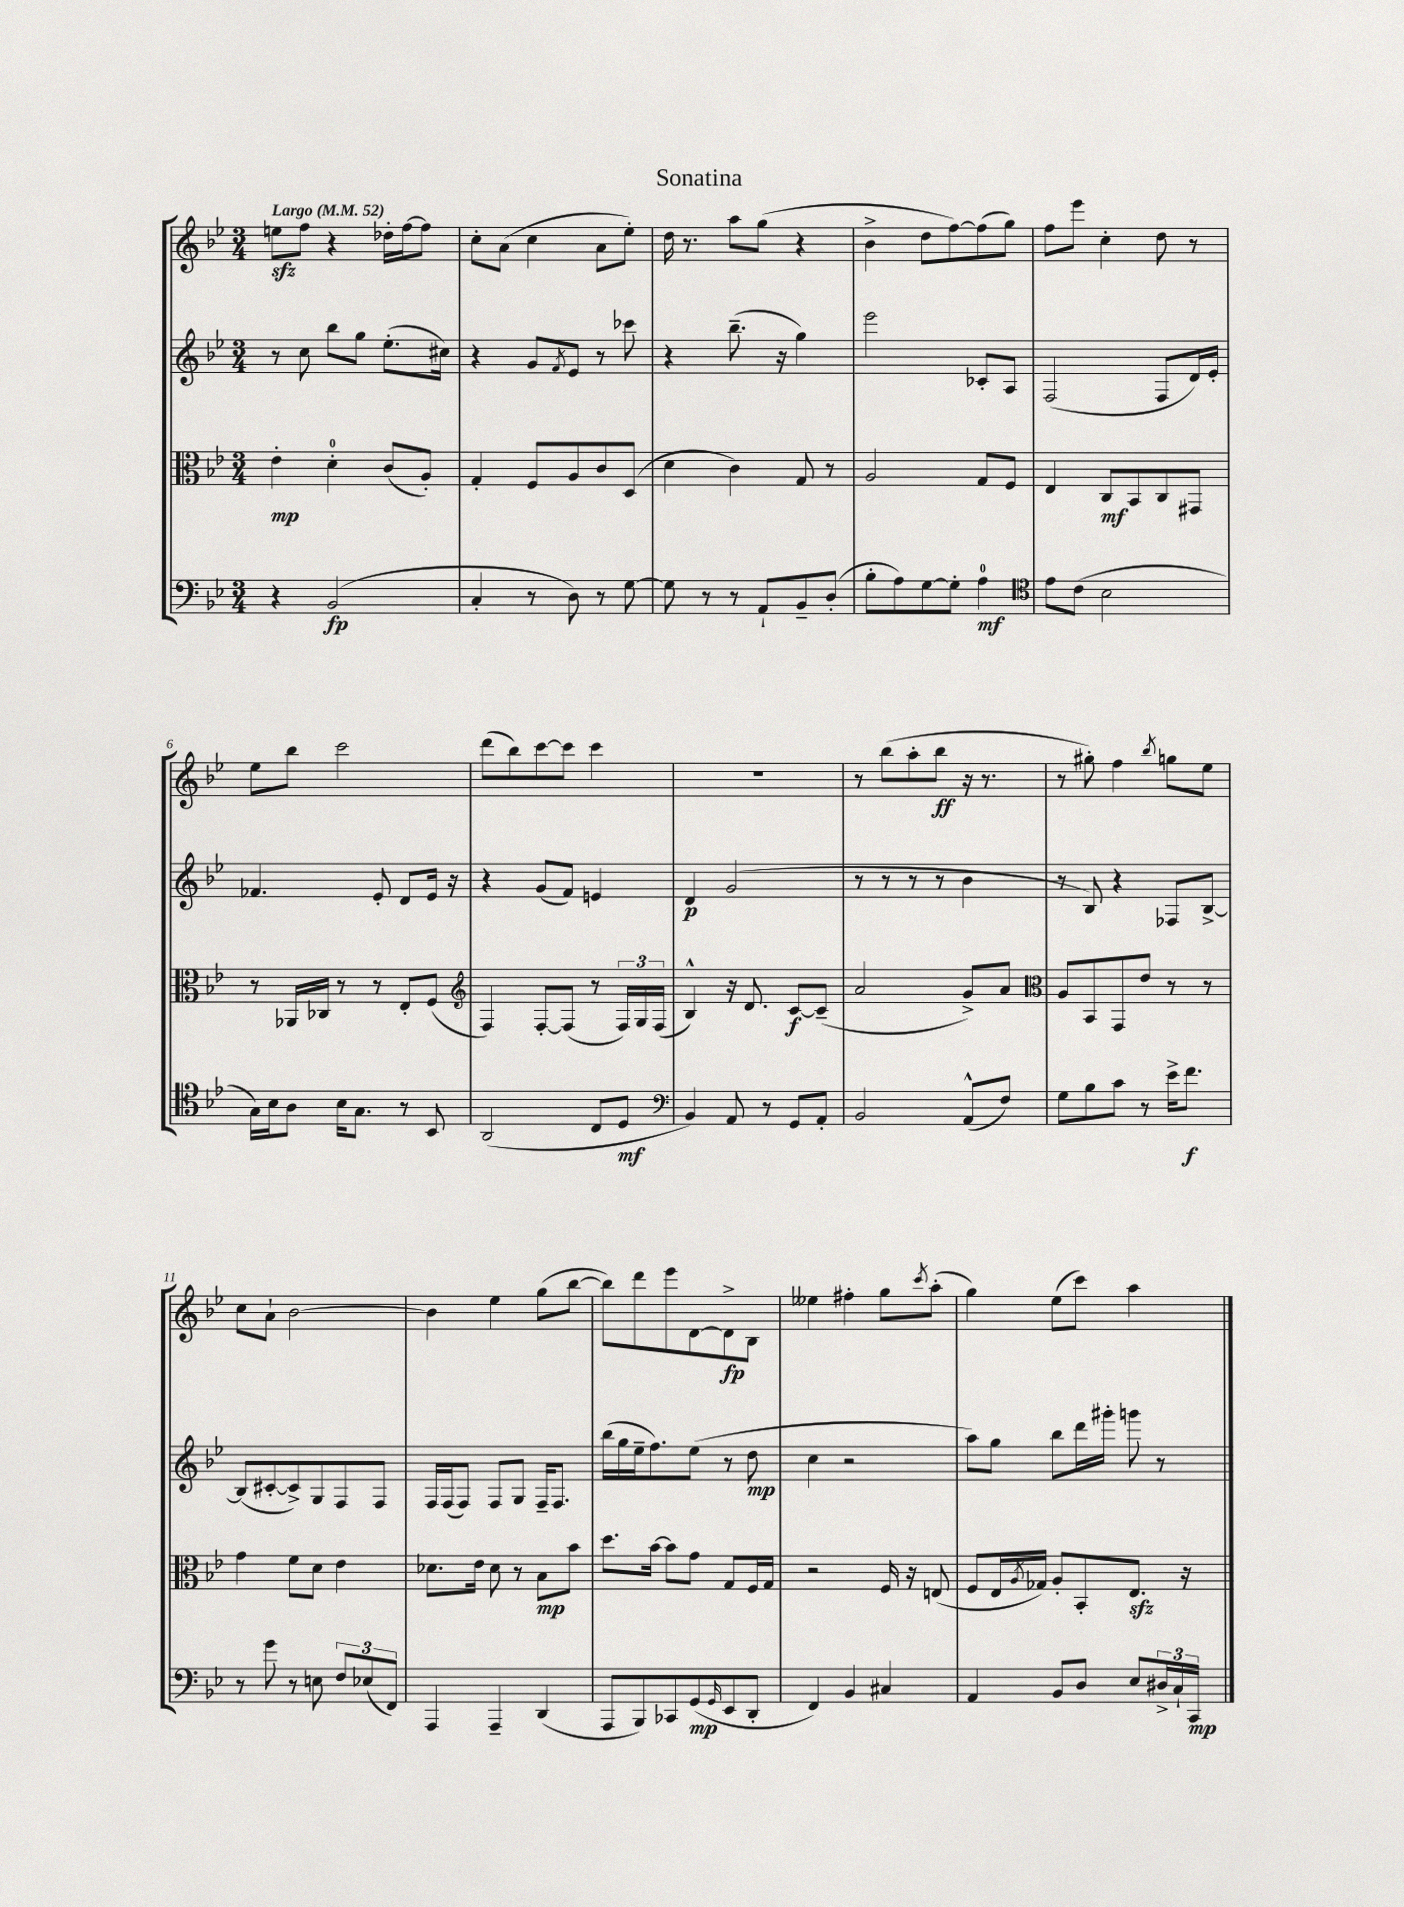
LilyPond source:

\header { title = "Sonatina" }
<<
\new StaffGroup <<
\new Staff = "s0" {
    \clef treble \key bes \major \numericTimeSignature \time 3/4 \tempo "Largo" 4 = 52
    e''8\sfz f''8 r4 des''16-. f''16~ f''8 |
    c''8-. a'8( c''4 a'8 ees''8-.) |
    d''16 r8. a''8 g''8( r4 |
    bes'4-> d''8 f''8~) f''8( g''8) |
    f''8 ees'''8 c''4-. d''8 r8 |
    ees''8 bes''8 c'''2 |
    d'''8( bes''8) c'''8~ c'''8 c'''4 |
    R2. |
    r8 bes''8( a''8-. bes''8\ff r16 r8. |
    r8 gis''8-.) f''4 \acciaccatura { bes''8 } g''8 ees''8 |
    c''8 a'8-! bes'2~ |
    bes'4 ees''4 g''8( bes''8~ |
    bes''8) d'''8 ees'''8 d'8~ d'8->\fp bes8 |
    eeses''4 fis''4-. g''8 \acciaccatura { c'''8 } a''8-.( |
    g''4) ees''8( c'''8) a''4 \bar "|." |
}
\new Staff = "s1" {
    \clef treble \key bes \major \numericTimeSignature \time 3/4
    r8 c''8 bes''8 g''8 ees''8.-.( cis''16) |
    r4 g'8 \acciaccatura { f'8 } ees'8 r8 ces'''8 |
    r4 bes''8.--( r16 g''4) |
    ees'''2 ces'8-. a8 |
    f2( f8 d'16) ees'16-. |
    fes'4. ees'8-. d'8 ees'16 r16 |
    r4 g'8( f'8) e'4 |
    d'4\p g'2( |
    r8 r8 r8 r8 bes'4 |
    r8 bes8) r4 fes8 bes8~-> |
    bes8( cis'8~-. cis'8->) g8 f8 f8 |
    f16 f16( f8) f8 g8 f16-- f8. |
    bes''16( g''16 ees''16-- f''8.) ees''8( r8 d''8\mp |
    c''4 r2 |
    a''8) g''8 bes''8 d'''16 gis'''16-. g'''8 r8 \bar "|." |
}
\new Staff = "s2" {
    \clef alto \key bes \major \numericTimeSignature \time 3/4
    ees'4-.\mp d'4-0-. c'8( a8-.) |
    g4-. f8 a8 c'8 d8( |
    d'4 c'4) g8 r8 |
    a2 g8 f8 |
    ees4 c8\mf bes,8 c8 gis,8 |
    r8 aes,16 ces16 r8 r8 ees8-. f8( |
    \clef treble f4) f8~-. f8( r8 \tuplet 3/2 { f16) g16 f16( } |
    bes4-^) r16 d'8. c'8~\f c'8--( |
    a'2 g'8->) a'8 |
    \clef alto a8 bes,8 g,8 ees'8 r8 r8 |
    g'4 f'8 d'8 ees'4 |
    des'8. ees'16 des'8 r8 bes8\mp bes'8 |
    d''8. bes'16~ bes'8 g'8 g8 f16 g16 |
    r2 f16 r16 e8( |
    f8 ees16 \acciaccatura { a8 } ges16) a8-. bes,8-. ees8.\sfz r16 \bar "|." |
}
\new Staff = "s3" {
    \clef bass \key bes \major \numericTimeSignature \time 3/4
    r4 bes,2\fp( |
    c4-. r8 d8) r8 g8~ |
    g8 r8 r8 a,8-! bes,8-- d8-.( |
    bes8-. a8) g8~ g8-. a4-0\mf |
    \clef tenor ees'8 c'8( bes2 |
    g16) bes16 a8 bes16 g8. r8 bes,8 |
    a,2( c8 d8\mf |
    \clef bass bes,4) a,8 r8 g,8 a,8-. |
    bes,2 a,8-^( f8) |
    g8 bes8 c'8 r8 ees'16-> f'8.\f |
    r8 g'8 r8 e8 \tuplet 3/2 { f8 ees8( f,8) } |
    a,,4 a,,4-- d,4( |
    a,,8 bes,,8) ces,8 g,8\mp( \grace { g,16 } ees,8 d,8-. |
    f,4) bes,4 cis4 |
    a,4 bes,8 d8 ees8 \tuplet 3/2 { dis16-> c16-! c,16\mp } \bar "|." |
}
>>
>>
